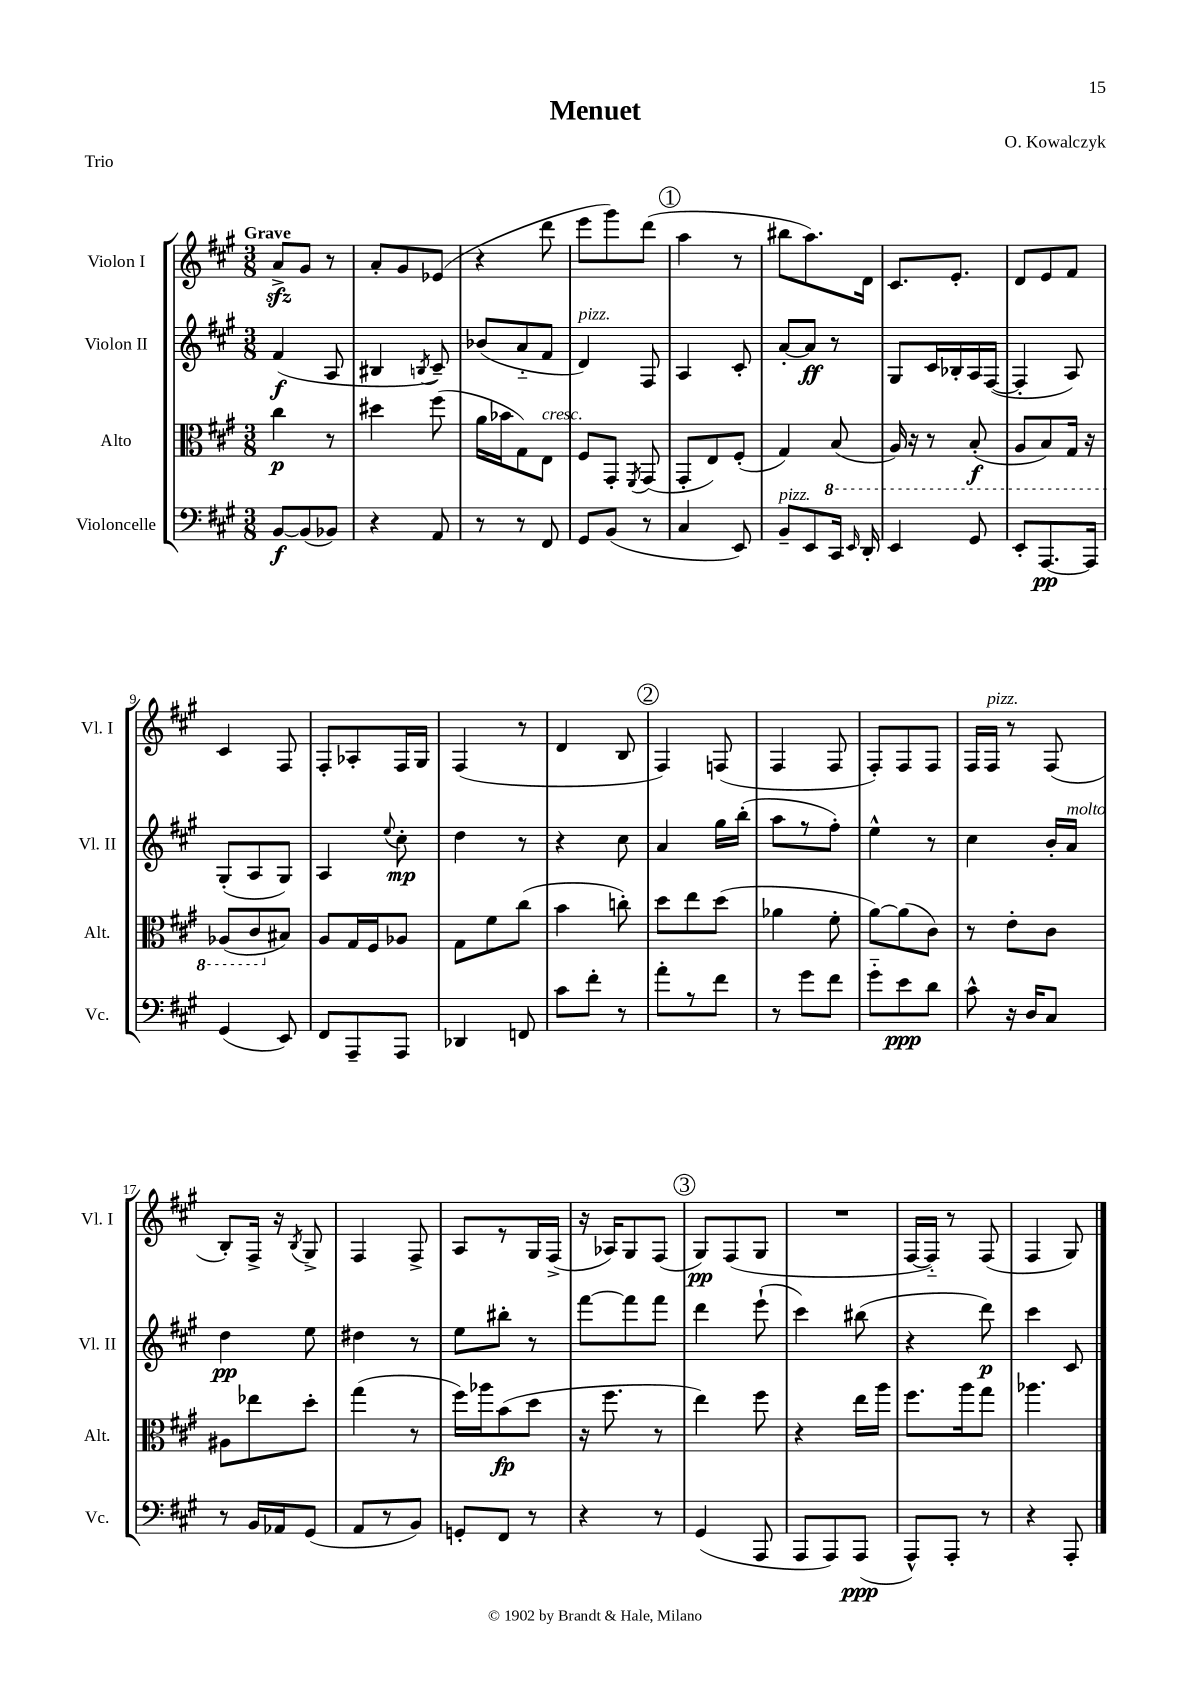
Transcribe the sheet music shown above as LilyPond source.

\header { title = "Menuet" composer = "O. Kowalczyk" piece = "Trio" }
<<
\new StaffGroup <<
\new Staff = "s0" \with { instrumentName = "Violon I" shortInstrumentName = "Vl. I" } {
    \clef treble \key a \major \numericTimeSignature \time 3/8 \tempo "Grave"
    \autoBeamOff a'8[->\sfz gis'8] r8 |
    a'8[-. gis'8 ees'8]( |
    r4 d'''8 |
    e'''8[ gis'''8) d'''8]( |
    \mark \markup { \circle "1" } a''4 r8 |
    bis''8[ a''8.) d'16] |
    cis'8.[ e'8.]-. |
    d'8[ e'8 fis'8] |
    cis'4 fis8 |
    fis8[-. aes8-. fis16 gis16] |
    fis4( r8 |
    d'4 b8 |
    \mark \markup { \circle "2" } fis4) f8( |
    fis4 fis8 |
    fis8[-.) fis8 fis8] |
    fis16[ fis16]^\markup { \italic "pizz." } r8 fis8( |
    b8[-.) fis16]-> r16 \acciaccatura { b8 } gis8-> |
    fis4 fis8-> |
    a8[ r8 gis16 fis16]->( |
    r16 aes16[) gis8 fis8]( |
    \mark \markup { \circle "3" } gis8[\pp) fis8( gis8] |
    R4. |
    fis16[~ fis16]-_) r8 fis8( |
    fis4 gis8) \bar "|." |
}
\new Staff = "s1" \with { instrumentName = "Violon II" shortInstrumentName = "Vl. II" } {
    \clef treble \key a \major \numericTimeSignature \time 3/8
    \autoBeamOff fis'4\f( a8 |
    bis4 \acciaccatura { b8 } cis'8--) |
    bes'8[( a'8-_ fis'8] |
    d'4^\markup { \italic "pizz." }) fis8 |
    \mark \markup { \circle "1" } a4 cis'8-. |
    a'8[~-. a'8]\ff r8 |
    gis8[ cis'16 bes16-. a16 fis16]~( |
    fis4-. a8) |
    gis8[-.( a8 gis8]) |
    a4 \appoggiatura { e''8 } cis''8-.\mp |
    d''4 r8 |
    r4 cis''8 |
    \mark \markup { \circle "2" } a'4 gis''16[ b''16]-.( |
    a''8[ r8 fis''8]-.) |
    e''4-^ r8 |
    cis''4 b'16[-. a'16]^\markup { \italic "molto" } |
    d''4\pp e''8 |
    dis''4 r8 |
    e''8[ bis''8]-. r8 |
    fis'''8[~ fis'''8 fis'''8] |
    \mark \markup { \circle "3" } d'''4 e'''8-!( |
    cis'''4) bis''8( |
    r4 d'''8\p) |
    cis'''4 cis'8 \bar "|." |
}
\new Staff = "s2" \with { instrumentName = "Alto" shortInstrumentName = "Alt." } {
    \clef alto \key a \major \numericTimeSignature \time 3/8
    \autoBeamOff cis''4\p r8 |
    dis''4 fis''8( |
    a'16[ bes'16 gis8) e8]^\markup { \italic "cresc." } |
    fis8[ gis,8]-. \acciaccatura { fis,8 } gis,8( |
    \mark \markup { \circle "1" } gis,8[-. e8) fis8]-.( |
    gis4) \ottava #-1 b,8( |
    a,16) r16 r8 b,8-.\f( |
    a,8[ b,8) gis,16] r16 |
    aes,8[( cis8 \ottava #0 bis8]) |
    a8[ gis16 fis16 aes8] |
    gis8[ fis'8 cis''8]( |
    b'4 c''8-.) |
    \mark \markup { \circle "2" } d''8[ e''8 d''8]( |
    aes'4 fis'8-. |
    a'8[~) a'8( cis'8]) |
    r8 e'8[-. cis'8] |
    ais8[ ees''8 d''8]-. |
    gis''4( r8 |
    fis''16[) aes''16 b'8\fp( d''8] |
    r16 fis''8. r8 |
    \mark \markup { \circle "3" } e''4) fis''8 |
    r4 e''16[ a''16] |
    fis''8.[ a''16 gis''8] |
    aes''4. \bar "|." |
}
\new Staff = "s3" \with { instrumentName = "Violoncelle" shortInstrumentName = "Vc." } {
    \clef bass \key a \major \numericTimeSignature \time 3/8
    \autoBeamOff b,8[~\f b,8( bes,8]) |
    r4 a,8 |
    r8 r8 fis,8 |
    gis,8[ b,8]( r8 |
    \mark \markup { \circle "1" } cis4 e,8) |
    b,8[--^\markup { \italic "pizz." } e,8 cis,16] \grace { e,16 } d,16-. |
    e,4 gis,8 |
    e,8[-. a,,8.~\pp a,,16] |
    gis,4( e,8) |
    fis,8[ a,,8-- a,,8] |
    des,4 f,8 |
    cis'8[ fis'8]-. r8 |
    \mark \markup { \circle "2" } a'8[-. r8 fis'8] |
    r8 gis'8[ fis'8] |
    gis'8[-_ e'8\ppp d'8] |
    cis'8-^ r16 d16[ cis8] |
    r8 b,16[ aes,16 gis,8]( |
    a,8[ r8 b,8]) |
    g,8[-. fis,8] r8 |
    r4 r8 |
    \mark \markup { \circle "3" } gis,4( a,,8 |
    a,,8[ a,,8) a,,8]\ppp( |
    a,,8[-^) a,,8]-. r8 |
    r4 a,,8-. \bar "|." |
}
>>
>>
